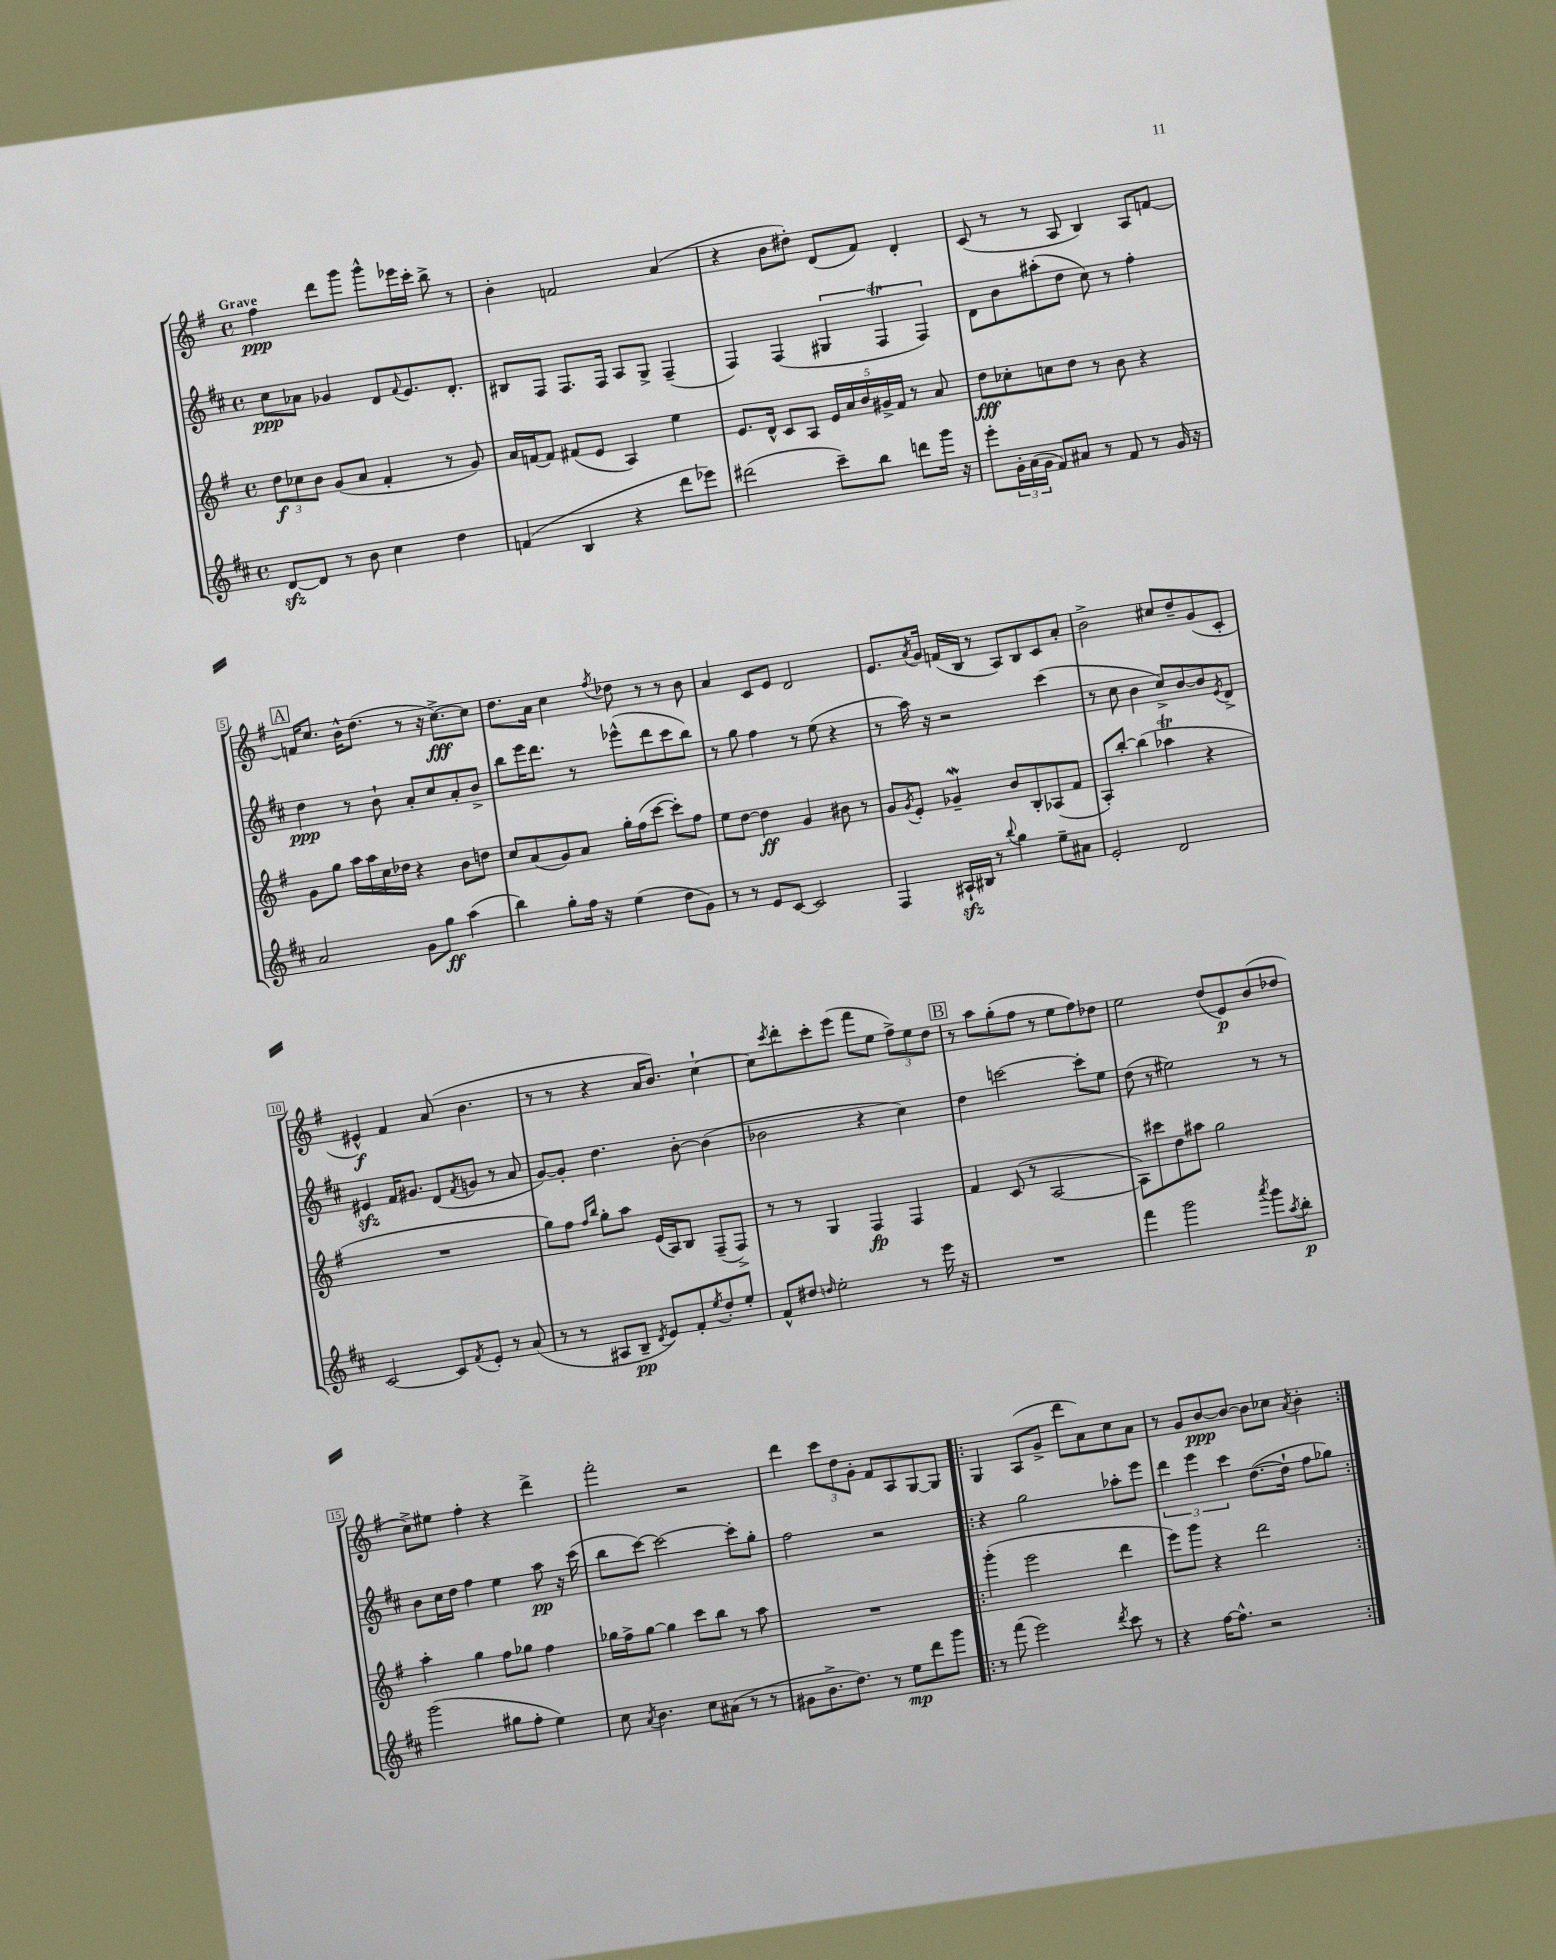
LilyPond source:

<<
\new StaffGroup <<
\new Staff = "s0" {
    \clef treble \key g \major \defaultTimeSignature \time 4/4 \tempo "Grave"
    fis''4\ppp d'''8 g'''8 g'''8-^ ees'''16 c'''16-. b''8-> r8 |
    b'4-. f'2 a'4( |
    r4 b'8 dis''8-.) d'8( fis'8) d'4-. |
    c'8( r8 r8 a8 b4) a8 f'8~ |
    \mark \markup { \box "A" } f'16 c''8. b'16-^ d''8.( r8 r16 c''8.~->\fff) c''8 |
    d''8. a'16 c''4 \acciaccatura { fis''8 } des''8 r8 r8 b'8 |
    a'4 c'8 e'8 d'2 |
    e'8. \acciaccatura { a'8 } g'16 f'16( b16 r8 a8) b8 c'8 a'8-. |
    b'2-> cis''8 d''8-- g'8( c'8-. |
    eis'4-^\f) fis'4 a'8( b'4. |
    r8 r8 r4 a'16 b'8.) c''4~-! |
    c''8 \acciaccatura { c'''8 } d'''8-. c'''8-. e'''8( fis'''8 e''8 \tuplet 3/2 { fis''8->) e''8 d''8 } |
    \mark \markup { \box "B" } r8 a''8 g''8-.( fis''8 r8 e''8 fis''8) des''8 |
    e''2 d''8( e'8\p) b'8( des''8 |
    c''8->) eis''8 fis''4-. r4 d'''4-> |
    fis'''2-. r2 |
    d'''4 \tuplet 3/2 { c'''8 d''8 g'8-. } fis'8 a8 g8~ g8 |
    \repeat volta 2 { g4 a8( g'8-> d'''8 a'8) c''8 a'8 |
    r8 g'8 b'8~\ppp b'8~ b'8 ces''8 \acciaccatura { a'8 } b'4-. | }
}
\new Staff = "s1" {
    \clef treble \key d \major \defaultTimeSignature \time 4/4
    cis''8\ppp aes'8 ges'4 d'8 \appoggiatura { fis'8 } e'8. d'8.-. |
    bis8 fis8 fis8. fis16 a8 g8-> fis4--( |
    fis4) fis4( \tuplet 3/2 { gis4 fis4\trill fis4) } |
    d'8 b'8 ais''8-.( d''8 cis''8) r8 fis''4-. |
    \mark \markup { \box "A" } d''4\ppp r8 b'8-! a'8-. cis''8 a'8-. b'8-> |
    b''8 e'''16 d'''8. r8 ees'''8-^( d'''8 cis'''8 b''8) |
    r8 g''8 fis''4 r8 e''8( r4 |
    r8 a''16) r16 r2 cis'''4( |
    r8 cis''8 b'4 cis''8->) b'8~ b'8 \acciaccatura { e'8 } d'8-> |
    eis'4\sfz fis'16 gis'8. d'8( \acciaccatura { fis'8 } g'8 r8 a'8 |
    g'8~) g'8-. d''4. b'8~-. b'4( |
    bes'2 r4 cis''4) |
    \mark \markup { \box "B" } d''4 c'''2~ c'''8-. e''8 |
    d''8( r8 eis''2) r8 r8 |
    b'8 cis''16 d''16 fis''4 e''4 a''8\pp r16 cis'''16( |
    b''8 cis'''8~) cis'''2~ cis'''8-. g''8-. |
    fis''2 r2 |
    \repeat volta 2 { r4 g''2 aes''8-. e'''8 |
    \tuplet 3/2 { d'''4 e'''4 cis'''4 } d''8.~( d''16-! fis''8 ges''8) | }
}
\new Staff = "s2" {
    \clef treble \key g \major \defaultTimeSignature \time 4/4
    \tuplet 3/2 { d''8\f ces''8 b'8 } g'8( a'8 fis'4-. r8 g'8) |
    a'16 f'16~ f'8 fis'8( e'8 a4) e''4 |
    e'8. d'16-^ c'8 a8 \tuplet 5/4 { e'16 a'16 b'16 gis'16-> fis'16 } r8 a'8 |
    d''8\fff ces''8-. c''8 d''8 r8 b'8 r4 |
    \mark \markup { \box "A" } g'8 g''8 a''16 a''16 c''16 des''16 r4 b'8 d''8 |
    c''8 a'8( g'8) a'8 g''16-. fis''16( c'''8~ c'''8-.) fis''8 |
    e''8 d''8~ d''4\ff g'4 bis'8 r8 |
    g'8 \acciaccatura { g'8 } e'8-. ges'4--\mordent b'8 b8-. aes8( fis'8 |
    a8-.) b''8~-. b''4( aes''4\trill r4 |
    R1 |
    g''8) fis''8 \grace { fis''16 b''16 } g''8-. a''8 e'16( a16) b8 fis8--( fis8->) |
    r8 r8 g4 fis4\fp fis4 |
    \mark \markup { \box "B" } fis'4 c'8( r8 a2~ |
    a8) cis'''8 d''8 ais''8 g''2 |
    a''4-. g''4 fis''8 ges''8 fis''4 |
    ges''16 fis''16-> ges''8~ ges''4 c'''8 b''8 r8 a''8 |
    R1 |
    \repeat volta 2 { g'''4-.( e'''2 d'''4 |
    e'''8) g'''8 r4 d'''2 | }
}
\new Staff = "s3" {
    \clef treble \key d \major \defaultTimeSignature \time 4/4
    d'8~\sfz d'8 r8 b'8 cis''4 d''4 |
    f'4( b4 r4 d'''8 ees'''8) |
    dis'''2( cis'''8--) b''8 d'''8 g'''16 r16 |
    e'''8-. \tuplet 3/2 { g'16-. a'16( g'16 } fis'8) ais'8 r8 fis'8 r8 g'16 r16 |
    \mark \markup { \box "A" } a'2 g'8 g''8\ff a''4( |
    b''4) g''8-. fis''16 r16 e''4( d''8 g'8) |
    r8 r8 e'8 cis'8~ cis'2 |
    fis4 ais16-!\sfz bis16 r8 \appoggiatura { b''8 } g''4 e''8-- ais'8 |
    e'2-. d'2 |
    cis'2~ cis'8 \acciaccatura { fis'8 } e'8-. r8 a'8( |
    r8 r8 ais8 b8--\pp \acciaccatura { d'8 } e'8) fis'8-. \acciaccatura { e''8 } d''8-. e''8-. |
    fis'8-^ dis''8 \grace { d''16 } e''2-. r8 e'''16 r16 |
    \mark \markup { \box "B" } R1 |
    fis'''4 g'''2 \acciaccatura { a'''8 } g'''8 \acciaccatura { a''8 } b''8-.\p |
    g'''2( gis''8 fis''8-. e''4) |
    cis''8 \acciaccatura { a'8 } b'4. cis''8 ais'8( r8 r8 |
    gis'8 b'8.-> d''8.) r8 e''8\mp d'''8 g'''8 |
    \repeat volta 2 { r8 fis'''8( e'''2) \acciaccatura { d'''8 } cis'''8 r8 |
    r4 fis''16~ fis''8.-^ r2 | }
}
>>
>>
\layout { \context { \Score \override BarNumber.stencil = #(make-stencil-boxer 0.1 0.3 ly:text-interface::print) } }
